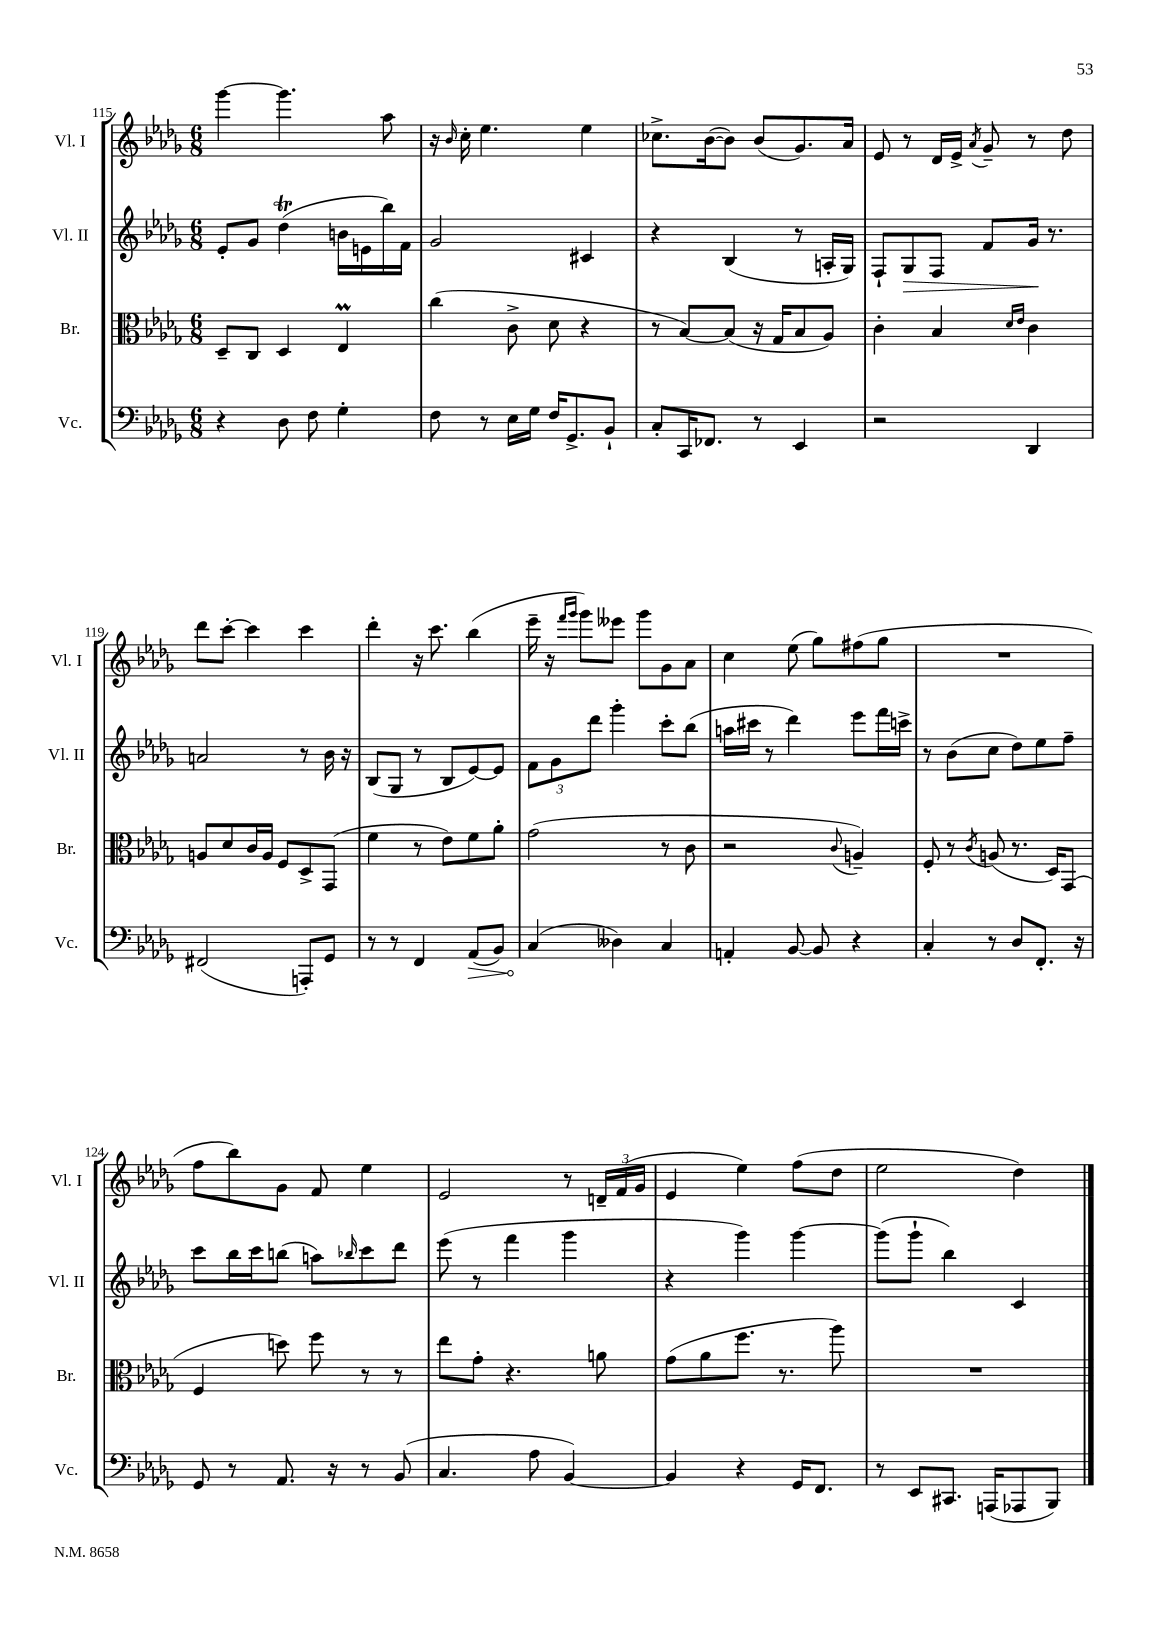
<<
\new StaffGroup <<
\new Staff = "s0" \with { instrumentName = "Vl. I" shortInstrumentName = "Vl. I" } {
    \clef treble \key des \major \numericTimeSignature \time 6/8
    ges'''4~ ges'''4. aes''8 |
    r16 \grace { bes'16 } c''16-. ees''4. ees''4 |
    ces''8.-> bes'16~( bes'8) bes'8( ges'8.) aes'16 |
    ees'8 r8 des'16 ees'16-> \acciaccatura { aes'8 } ges'8-- r8 des''8 |
    des'''8 c'''8~-. c'''4 c'''4 |
    des'''4-. r16 c'''8. bes''4( |
    ees'''16-- r16 \grace { f'''16 ges'''16 } ges'''8) eeses'''8 ges'''8 ges'8 aes'8 |
    c''4 ees''8( ges''8) fis''8( ges''8 |
    R2. |
    f''8 bes''8) ges'8 f'8 ees''4 |
    ees'2 r8 \tuplet 3/2 { d'16-- f'16( ges'16 } |
    ees'4 ees''4) f''8( des''8 |
    ees''2 des''4) \bar "|." |
}
\new Staff = "s1" \with { instrumentName = "Vl. II" shortInstrumentName = "Vl. II" } {
    \clef treble \key des \major \numericTimeSignature \time 6/8
    ees'8-. ges'8 des''4\trill( b'16 e'16 bes''16) f'16 |
    ges'2 cis'4 |
    r4 bes4( r8 a16-. ges16) |
    f8-! ges8\> f8 f'8 ges'16\! r8. |
    a'2 r8 bes'16 r16 |
    bes8( ges8 r8 bes8 ees'8~) ees'8 |
    \tuplet 3/2 { f'8 ges'8 des'''8 } ges'''4-. c'''8-. bes''8( |
    a''16 cis'''16 r8 des'''4) ees'''8 f'''16 c'''16-> |
    r8 bes'8( c''8 des''8) ees''8 f''8-- |
    c'''8 bes''16 c'''16 b''8( a''8) \grace { bes''16 } c'''8 des'''8 |
    ees'''8( r8 f'''4 ges'''4 |
    r4 ges'''4) ges'''4~ |
    ges'''8( ges'''8-! bes''4) c'4 \bar "|." |
}
\new Staff = "s2" \with { instrumentName = "Br." shortInstrumentName = "Br." } {
    \clef alto \key des \major \numericTimeSignature \time 6/8
    des8-- c8 des4 ees4\prall |
    c''4( c'8-> des'8 r4 |
    r8 bes8~) bes8( r16 ges16 bes8 aes8) |
    c'4-. bes4 \grace { des'16 ees'16 } c'4 |
    a8 des'8 c'16 a16 f8 des8-> ges,8( |
    f'4 r8 ees'8) f'8 aes'8-. |
    ges'2( r8 c'8 |
    r2 \appoggiatura { c'8 } a4--) |
    f8-. r8 \acciaccatura { c'8 } a8( r8. des16) ges,8( |
    f4 d''8) f''8 r8 r8 |
    ees''8 ges'8-. r4. a'8 |
    ges'8( aes'8 f''8. r8. aes''8) |
    R2. \bar "|." |
}
\new Staff = "s3" \with { instrumentName = "Vc." shortInstrumentName = "Vc." } {
    \clef bass \key des \major \numericTimeSignature \time 6/8
    r4 des8 f8 ges4-. |
    f8 r8 ees16 ges16 f16 ges,8.-> bes,8-! |
    c8-. c,16 fes,8. r8 ees,4 |
    r2 des,4 |
    fis,2( a,,8-.) ges,8 |
    r8 r8 f,4 \once \override Hairpin.circled-tip = ##t aes,8\>( bes,8) |
    c4\!( deses4) c4 |
    a,4-. bes,8~ bes,8 r4 |
    c4-. r8 des8 f,8.-. r16 |
    ges,8 r8 aes,8. r16 r8 bes,8( |
    c4. aes8 bes,4~) |
    bes,4 r4 ges,16 f,8. |
    r8 ees,8 cis,8. a,,16( aes,,8 bes,,8) \bar "|." |
}
>>
>>
\layout { \context { \Score currentBarNumber = #115 } }
